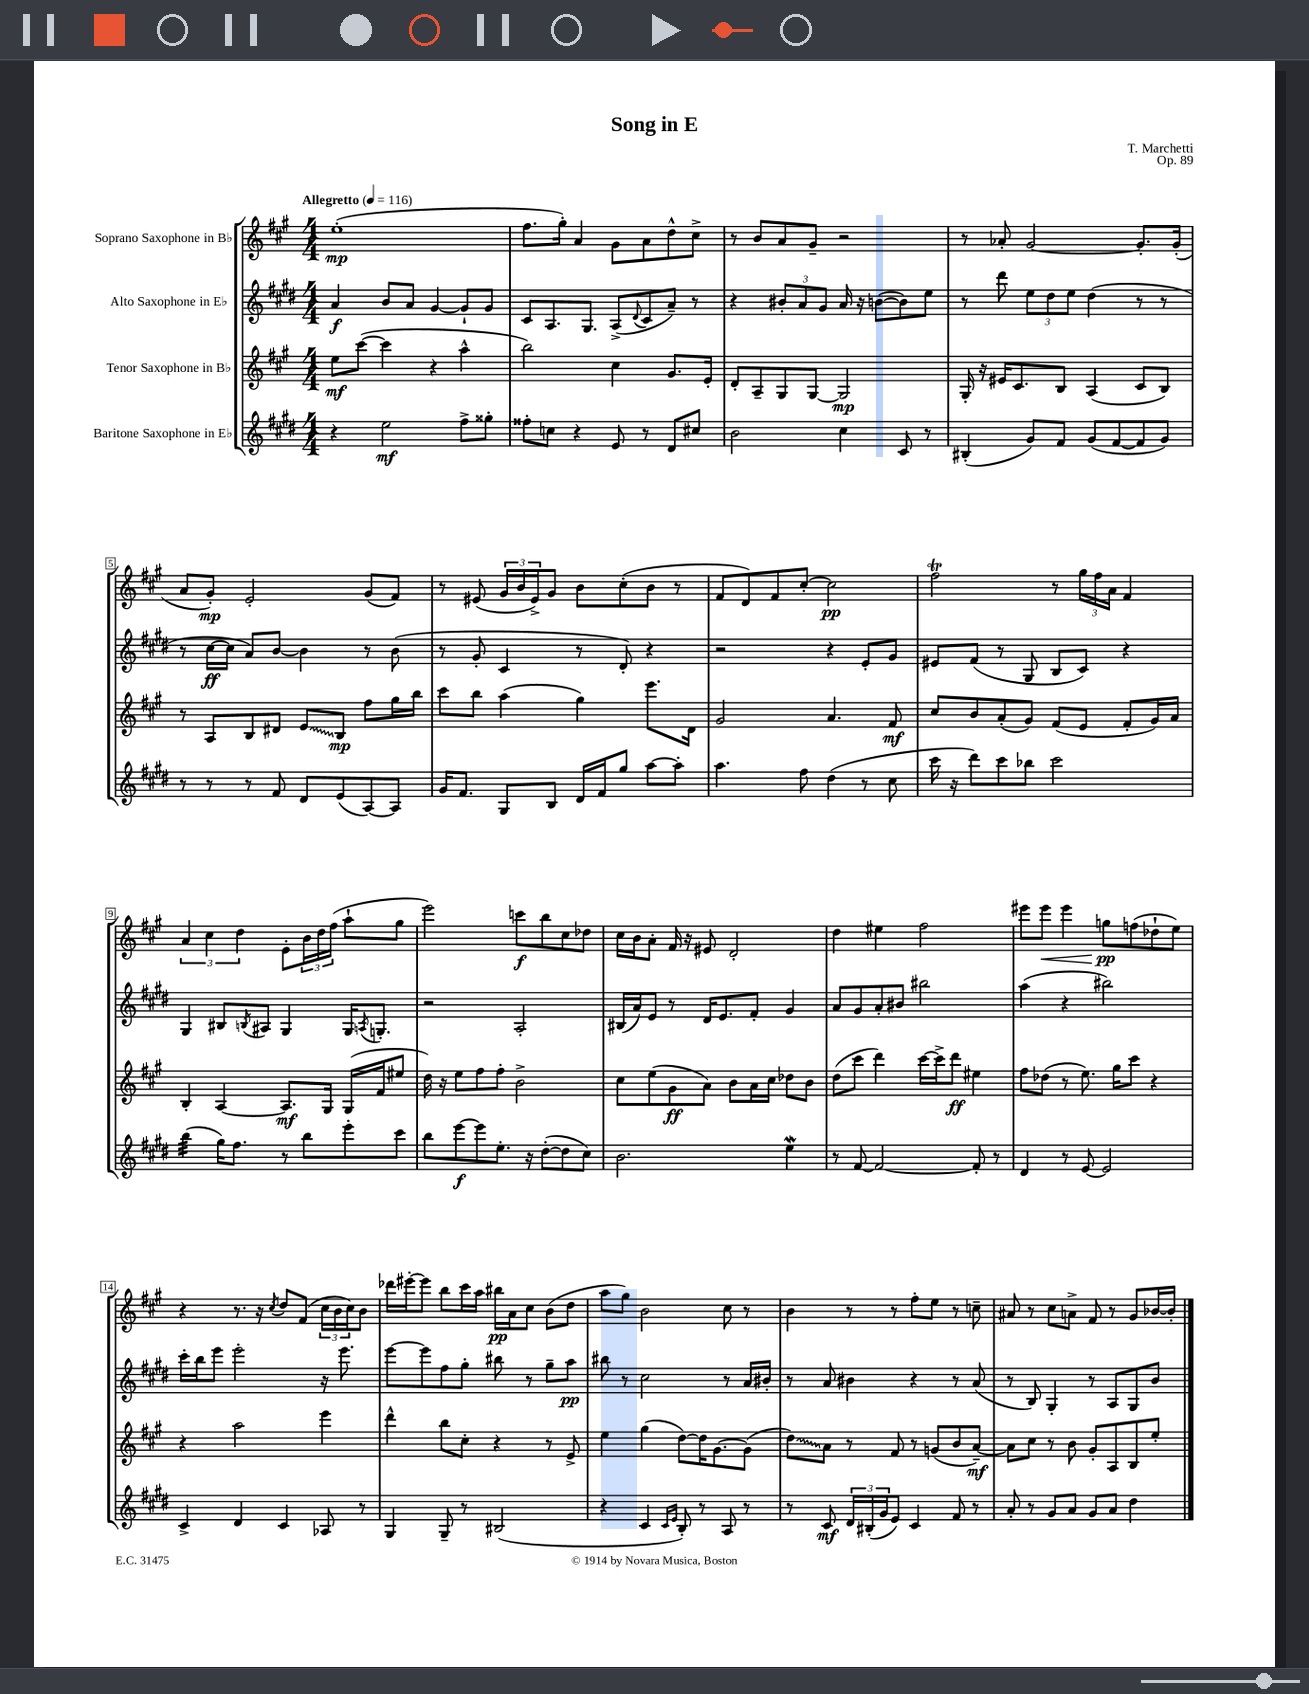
\header { title = "Song in E" composer = "T. Marchetti" opus = "Op. 89" }
<<
\new StaffGroup <<
\new Staff = "s0" \with { instrumentName = "Soprano Saxophone in Bb" } {
    \clef treble \key a \major \numericTimeSignature \time 4/4 \tempo "Allegretto" 4 = 116
    e''1-.\mp( |
    fis''8. gis''16-.) a'4 gis'8 a'8 d''8-^ cis''8-> |
    r8 b'8 a'8 gis'8-- r2 |
    r8 aes'8-. gis'2~ gis'8.-. gis'16-.( |
    a'8 gis'8-.\mp) e'2-. gis'8( fis'8) |
    r8 eis'8( \tuplet 3/2 { gis'16 b'16 eis'16->) } gis'8 b'8 cis''8-.( b'8 r8 |
    fis'8 d'8) fis'8 cis''8~-. cis''2\pp |
    fis''2\trill r8 \tuplet 3/2 { gis''16 fis''16 a'16 } fis'4 |
    \tuplet 3/2 { a'4 cis''4 d''4 } e'8-. \tuplet 3/2 { b'16 d''16 fis''16( } a''8-! gis''8 |
    e'''2) c'''8\f b''8 cis''8 des''8 |
    cis''16 b'16 a'8-. fis'16 r16 eis'8 d'2-. |
    d''4 eis''4 fis''2 |
    eis'''8 eis'''8\< eis'''4 g''8\pp\! f''8( des''8-! e''8) |
    r4 r8. r16 \acciaccatura { cis''8 } d''8 fis'8( \tuplet 3/2 { cis''16 b'16 cis''16) } b'8 |
    des'''16 eis'''16~-. eis'''8 b''8 cis'''16 a''16 bis''16\pp a'16 cis''8 b'8( d''8 |
    a''8 gis''8) b'2 cis''8 r8 |
    b'4 r8 r8 fis''8-. e''8 r8 c''8-- |
    ais'8 r8 cis''8 a'8-> fis'8 r8 gis'8 bes'16~ bes'16-. \bar "|." |
}
\new Staff = "s1" \with { instrumentName = "Alto Saxophone in Eb" } {
    \clef treble \key e \major \numericTimeSignature \time 4/4
    a'4\f b'8 a'8 gis'4~ gis'8-! gis'8 |
    cis'8 a8. gis8. a8->( \appoggiatura { dis'8 } cis'8 a'8--) r8 |
    r4 \tuplet 3/2 { bis'8-. a'8 gis'8 } a'16 r16 b'8~( b'8) e''8 |
    r8 dis'''8 \tuplet 3/2 { e''8 dis''8 e''8 } dis''4( r8 r8 |
    r8 cis''16~\ff cis''16 a'8) b'8~ b'4 r8 b'8( |
    r8 gis'8-. cis'4 r8 dis'8-.) r4 |
    r2 r4 e'8-. gis'8 |
    eis'8 fis'8( r8 gis8 b8 cis'8) r4 |
    gis4 bis8 \acciaccatura { b8 } ais8 gis4 gis16 \acciaccatura { a8 } g8.-. |
    r2 a2-. |
    bis16( a'16) e'8 r8 dis'16 e'8. fis'8-. gis'4 |
    a'8 gis'8 a'8-. bis'8 bis''2 |
    a''4( r4 bis''2) |
    cis'''16-. b''16 e'''8 e'''2-. r16 e'''8. |
    e'''8~ e'''8 fis''8 gis''8-. bis''8 r8 gis''8-- a''8\pp |
    bis''8 r8 cis''2 r8 a'16 bis'16-. |
    r8 a'8 bis'4 r4 r8 a'8( |
    r8 b8) gis4-. r8 a8 gis8 b'8 \bar "|." |
}
\new Staff = "s2" \with { instrumentName = "Tenor Saxophone in Bb" } {
    \clef treble \key a \major \numericTimeSignature \time 4/4
    e''8\mf cis'''8~( cis'''4 r4 a''4-^ |
    b''2) cis''4 gis'8. e'16-. |
    d'8-. a8-- gis8 gis8~ gis2\mp |
    gis16-. r16 eis'16 cis'8. b8 a4( cis'8 b8) |
    r8 a8 b8 dis'8 \once \override Glissando.style = #'zigzag e'8\glissando b8\mp fis''8 gis''16 b''16 |
    cis'''8 b''8 a''4( gis''4) e'''8. d'16 |
    gis'2 a'4. fis'8\mf |
    cis''8 b'8 a'8-.( gis'8) fis'8( e'8 fis'8-. gis'16) a'16 |
    b4-. a4~ a8.\mf gis16 gis16( fis'16 eis''8 |
    d''16) r16 e''8 fis''8 fis''8-. b'2-> |
    cis''8 e''8( gis'8\ff a'8) b'8 a'16 cis''16 des''8 b'8 |
    d''8( cis'''8 d'''4) cis'''16~ cis'''16-> d'''8\ff eis''4 |
    fis''8 des''8( r8 e''8.) gis''16 cis'''8 r4 |
    r4 a''2 e'''4 |
    d'''4-^ b''8 cis''8-. r4 r8 e'8-> |
    e''4 gis''4( d''8~) d''16 gis'8.~ gis'8( |
    \once \override Glissando.style = #'zigzag d''8\glissando) a'8 r8 fis'8 r8 g'8( b'8 a'8~--\mf) |
    a'8 cis''8 r8 b'8 gis'8-. a8 b8 e''8-. \bar "|." |
}
\new Staff = "s3" \with { instrumentName = "Baritone Saxophone in Eb" } {
    \clef treble \key e \major \numericTimeSignature \time 4/4
    r4 e''2\mf fis''8-> gisis''8-. |
    fisis''8-. c''8 r4 e'8 r8 dis'8 cis''8 |
    b'2 cis''4 cis'8 r8 |
    bis4-.( gis'8) fis'8 gis'8( fis'8~ fis'8 gis'8) |
    r8 r8 r8 fis'8 dis'8 e'8( a8~) a8 |
    gis'16 fis'8. gis8 b8 dis'16 fis'16 gis''8 a''8~ a''8-. |
    a''4. fis''8 dis''4( r8 cis''8 |
    cis'''16 r16 dis'''8) cis'''8 bes''8 cis'''2 |
    b''4:32( gis''16) fis''8. r8 b''8 e'''8-. cis'''8 |
    b''8 e'''8~\f e'''8 e''8.-. r16 dis''8~-.( dis''8 cis''8) |
    b'2. e''4\mordent |
    r8 fis'8~ fis'2~ fis'8-. r8 |
    dis'4 r8 e'8~ e'2 |
    cis'4-> dis'4 cis'4 aes8 r8 |
    gis4 gis8-- r8 bis2( |
    r4 cis'4 \grace { cis'16 e'16 } b8-.) r8 a8 r8 |
    r8 cis'8\mf \tuplet 3/2 { dis'16 bis16-.( gis'16 } e'8) cis'4 fis'8 r8 |
    a'8-. r8 gis'8 a'8 gis'8 a'8 dis''4 \bar "|." |
}
>>
>>
\layout { \context { \Score \override BarNumber.stencil = #(make-stencil-boxer 0.1 0.3 ly:text-interface::print) } }
